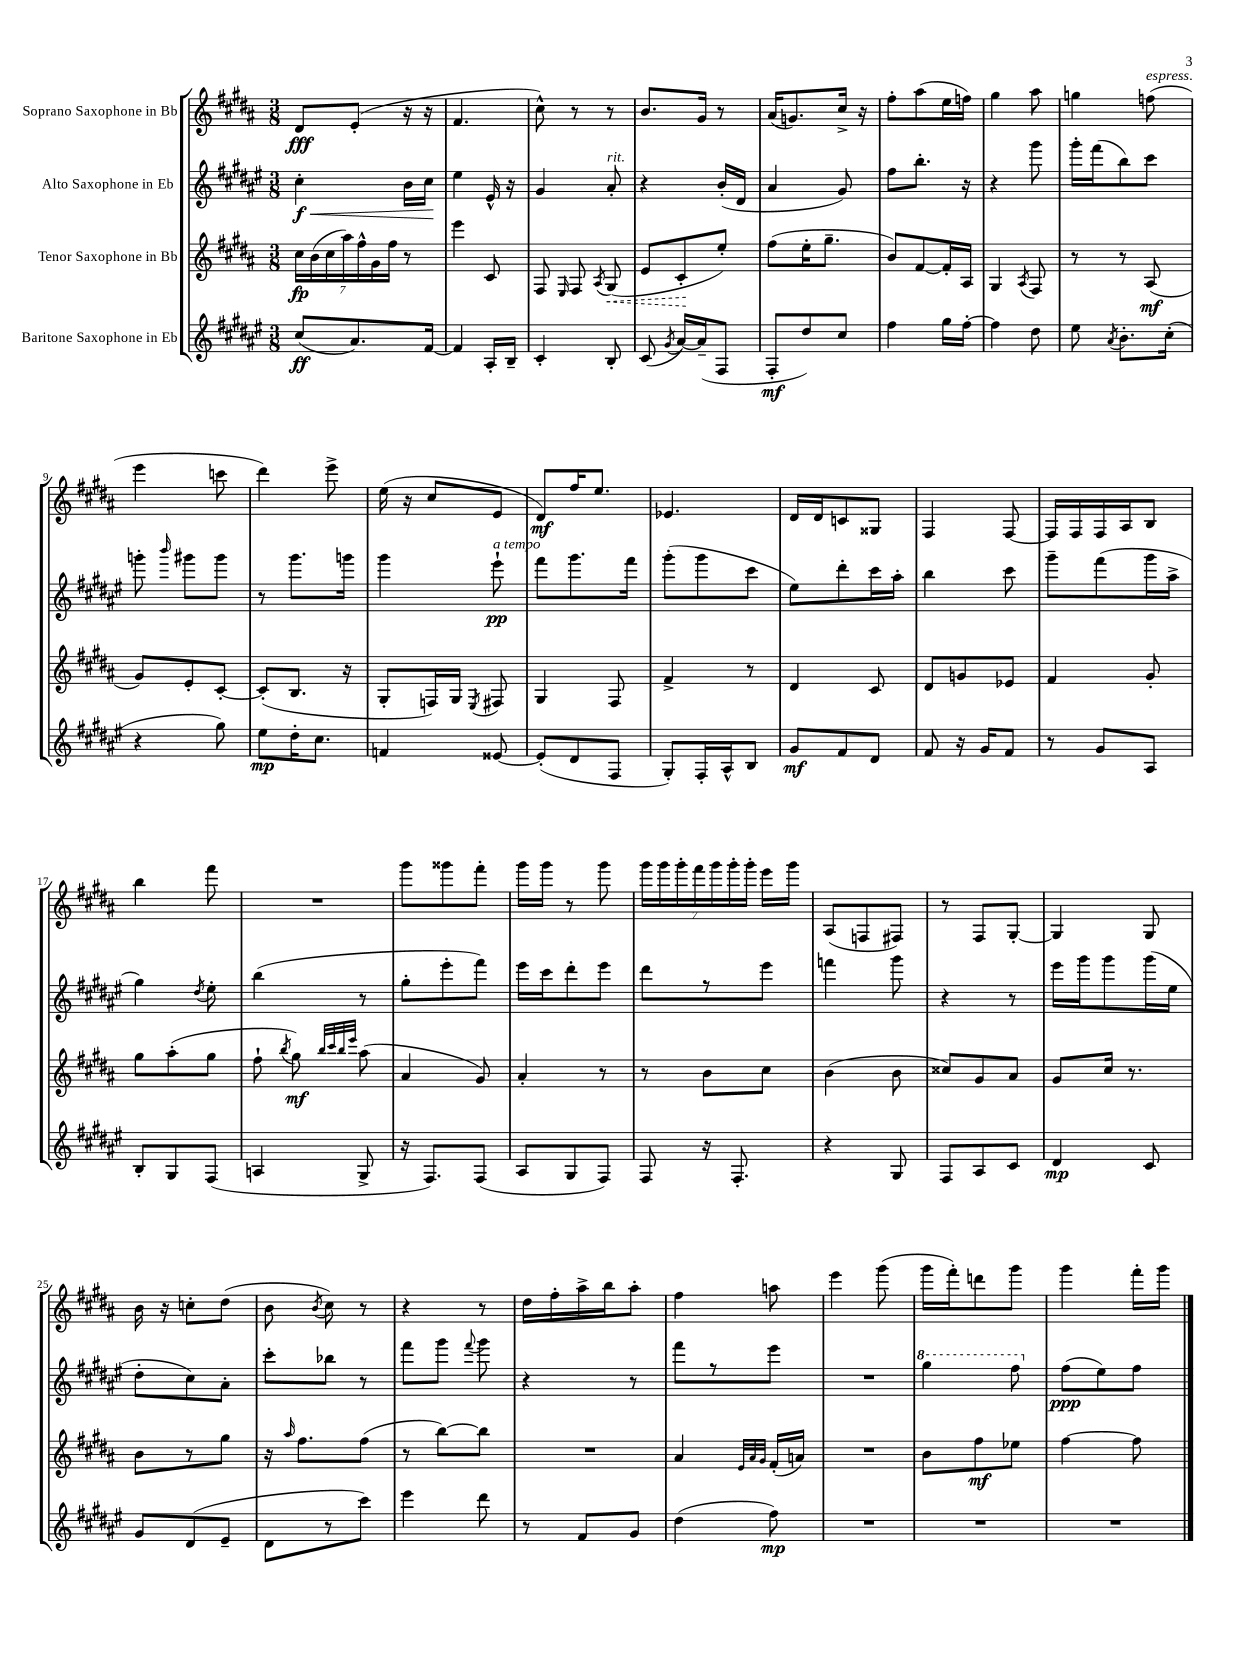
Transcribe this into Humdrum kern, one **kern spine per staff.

**kern	**dynam	**kern	**dynam	**kern	**dynam	**kern	**dynam
*part4	*part4	*part3	*part3	*part2	*part2	*part1	*part1
*staff4	*staff4	*staff3	*staff3	*staff2	*staff2	*staff1	*staff1
*I"Baritone Saxophone in Eb	*	*I"Tenor Saxophone in Bb	*	*I"Alto Saxophone in Eb	*	*I"Soprano Saxophone in Bb	*
*clefG2	*	*clefG2	*	*clefG2	*	*clefG2	*
*k[f#c#g#d#a#e#]	*	*k[f#c#g#d#a#]	*	*k[f#c#g#d#a#e#]	*	*k[f#c#g#d#a#]	*
*M3/8	*	*M3/8	*	*M3/8	*	*M3/8	*
=1	=1	=1	=1	=1	=1	=1	=1
!	!	!	!	!	!LO:HP:b	!	!
(8cc#/L	ff	28cc#\LL	fp	4cc#'\	< f	8d#/L	fff
.	.	(28b\	.	.	.	.	.
.	.	28cc#\	.	.	.	.	.
.	.	28aa#\)	.	.	.	.	.
8.a#/)	.	.	.	.	.	(8e'/J	.
.	.	28ff#^^\	.	.	.	.	.
.	.	28g#\	.	.	.	.	.
.	.	28ff#\JJ	.	.	.	.	.
.	.	8r	.	16b\LL	.	16r	.
[16f#/Jk	.	.	.	16cc#\JJ	.	16r	.
.	.	.	.	.	[	.	.
=2	=2	=2	=2	=2	=2	=2	=2
4f#/]	.	4eee\	.	4ee#\	.	4.f#/	.
16A#'/LL	.	8c#/	.	16e#^^/	.	.	.
16B~/JJ	.	.	.	16r	.	.	.
=3	=3	=3	=3	=3	=3	=3	=3
4c#'/	.	8F#/	.	4g#/	.	8cc#^^\)	.
.	.	16qqE/	.	.	.	.	.
.	.	8F#/	.	.	.	8r	.
.	.	8qA#/	.	.	.	.	.
!	!	!	!	!LO:TX:a:i:t=rit.	!	!	!
!	!	!	!LO:HP:b	!	!	!	!
8B'/	.	(8G#/	<	8a#'/	.	8r	.
=4	=4	=4	=4	=4	=4	=4	=4
(8c#/	.	8e/L	.	4r	.	8.b/L	.
8qg#/	.	.	.	.	.	.	.
[16a#/LL)	.	8c#'/	.	.	.	.	.
(16a#~/J]	.	.	.	.	.	16g#/Jk	.
8F#/J	.	8ee'/J)	[	(16b'/LL	.	8r	.
.	.	.	.	16d#/JJ	.	.	.
=5	=5	=5	=5	=5	=5	=5	=5
8F#'/L	mf	(8ff#\L	.	4a#/	.	(16a#/KL	.
.	.	.	.	.	.	8.gn/)	.
8dd#/)	.	16ee'\K	.	.	.	.	.
.	.	8.gg#~\J	.	.	.	.	.
8cc#/J	.	.	.	8g#/)	.	16cc#^/Jk	.
.	.	.	.	.	.	16r	.
=6	=6	=6	=6	=6	=6	=6	=6
4ff#\	.	8b/L)	.	8ff#\L	.	8ff#'\L	.
.	.	[8f#/	.	8.bb'\J	.	(8aa#\	.
16gg#\LL	.	16f#'/L]	.	.	.	16ee\L	.
[16ff#'\JJ	.	16A#/JJ	.	16r	.	16ffn\JJ)	.
=7	=7	=7	=7	=7	=7	=7	=7
4ff#\]	.	4G#/	.	4r	.	4gg#\	.
.	.	8qA#/	.	.	.	.	.
8dd#\	.	8F#/	.	8ggg#\	.	8aa#\	.
=8	=8	=8	=8	=8	=8	=8	=8
8ee#\	.	8r	.	16ggg#'\LL	.	4ggn\	.
.	.	.	.	(16fff#\J	.	.	.
8qa#/	.	.	.	.	.	.	.
8.b'\L	.	8r	.	8bb\)	.	.	.
!	!	!	!	!	!	!LO:TX:a:i:t=espress.	!
.	.	(8A#/	mf	8ccc#\J	.	(8ffn\	.
(16cc#'\Jk	.	.	.	.	.	.	.
!!LO:LB:g=z
=9	=9	=9	=9	=9	=9	=9	=9
4r	.	8g#/L)	.	8gggn'\	.	4eee\	.
.	.	.	.	16qqbbb/	.	.	.
.	.	8e'/	.	8ggg#X\L	.	.	.
8gg#\)	.	[8c#'/J	.	8ggg#\J	.	8cccn\	.
=10	=10	=10	=10	=10	=10	=10	=10
8ee#\L	mp	(8c#'/L]	.	8r	.	4ddd#\)	.
16dd#'\K	.	8.B/J	.	8.ggg#\L	.	.	.
8.cc#\J	.	.	.	.	.	.	.
.	.	.	.	.	.	8eee^\	.
.	.	16r	.	16gggn\Jk	.	.	.
=11	=11	=11	=11	=11	=11	=11	=11
4fn/	.	8G#'/L	.	4ggg#\	.	(16ee\	.
.	.	.	.	.	.	16r	.
.	.	16Fn/L)	.	.	.	8cc#/L	.
.	.	16G#/JJ	.	.	.	.	.
.	.	8qE/	.	.	.	.	.
!	!	!	!	!LO:TX:a:i:t=a tempo	!	!	!
[8e##X/	.	8F#X/	.	8eee#`\	pp	8e/J	.
=12	=12	=12	=12	=12	=12	=12	=12
(8e##'/L]	.	4G#/	.	8fff#\L	.	8d#/L)	mf
8d#/	.	.	.	8.ggg#\	.	16ff#/K	.
.	.	.	.	.	.	8.ee/J	.
8F#/J	.	8F#/	.	.	.	.	.
.	.	.	.	16fff#\Jk	.	.	.
=13	=13	=13	=13	=13	=13	=13	=13
8G#'/L)	.	4f#^/	.	(8ggg#'\L	.	4.e-X/	.
16F#'/L	.	.	.	8ggg#\	.	.	.
16A#^^/J	.	.	.	.	.	.	.
8B/J	.	8r	.	8ccc#\J	.	.	.
=14	=14	=14	=14	=14	=14	=14	=14
8g#/L	mf	4d#/	.	8ee#\L)	.	16d#/LL	.
.	.	.	.	.	.	16d#/J	.
8f#/	.	.	.	8ddd#'\	.	8cn/	.
8d#/J	.	8c#/	.	16ccc#\L	.	8G##X/J	.
.	.	.	.	16aa#'\JJ	.	.	.
=15	=15	=15	=15	=15	=15	=15	=15
8f#/	.	8d#/L	.	4bb\	.	4F#/	.
16r	.	8gn/	.	.	.	.	.
16g#/KL	.	.	.	.	.	.	.
8f#/J	.	8e-X/J	.	8ccc#\	.	[8F#/	.
=16	=16	=16	=16	=16	=16	=16	=16
8r	.	4f#/	.	8ggg#~\L	.	16F#/LL]	.
.	.	.	.	.	.	16F#/	.
8g#/L	.	.	.	(8fff#\	.	16F#/	.
.	.	.	.	.	.	16A#/J	.
8A#/J	.	8g#'/	.	16ggg#\L	.	8B/J	.
.	.	.	.	16aa#^\JJ	.	.	.
!!LO:LB:g=z
=17	=17	=17	=17	=17	=17	=17	=17
8B'/L	.	8gg#\L	.	4gg#\)	.	4bb\	.
8G#/	.	(8aa#'\	.	.	.	.	.
.	.	.	.	8qdd#/	.	.	.
(8F#/J	.	8gg#\J	.	8ee#'\	.	8fff#\	.
=18	=18	=18	=18	=18	=18	=18	=18
4An/	.	8ff#`\	.	(4bb\	.	4.r	.
.	.	8qbb/	.	.	.	.	.
.	.	8gg#\)	mf	.	.	.	.
.	.	32qqbb/LLL	.	.	.	.	.
.	.	32qqccc#/	.	.	.	.	.
.	.	32qqbb/	.	.	.	.	.
.	.	32qqeee/JJJ	.	.	.	.	.
8G#^/	.	(8aa#\	.	8r	.	.	.
=19	=19	=19	=19	=19	=19	=19	=19
16r	.	4a#/	.	8gg#'\L	.	8ggg#\L	.
8.F#/L)	.	.	.	.	.	.	.
.	.	.	.	8eee#'\	.	8ggg##X\	.
(8F#/J	.	8g#/)	.	8fff#\J)	.	8fff#'\J	.
=20	=20	=20	=20	=20	=20	=20	=20
8A#/L	.	4a#'/	.	16eee#\LL	.	16ggg#\LL	.
.	.	.	.	16ccc#\J	.	16ggg#\JJ	.
8G#/	.	.	.	8ddd#'\	.	8r	.
8F#/J)	.	8r	.	8eee#\J	.	8ggg#\	.
=21	=21	=21	=21	=21	=21	=21	=21
8F#/	.	8r	.	8ddd#\L	.	28ggg#\LL	.
.	.	.	.	.	.	28ggg#\	.
.	.	.	.	.	.	28ggg#'\	.
.	.	.	.	.	.	28fff#\	.
16r	.	8b\L	.	8r	.	.	.
.	.	.	.	.	.	28ggg#\	.
.	.	.	.	.	.	28ggg#'\	.
8.F#'/	.	.	.	.	.	.	.
.	.	.	.	.	.	28ggg#'\JJ	.
.	.	8cc#\J	.	8eee#\J	.	16eee\LL	.
.	.	.	.	.	.	16ggg#\JJ	.
=22	=22	=22	=22	=22	=22	=22	=22
4r	.	(4b\	.	4fffn\	.	(8A#/L	.
.	.	.	.	.	.	8Fn/	.
8G#/	.	8b\	.	8ggg#\	.	8F#X/J)	.
=23	=23	=23	=23	=23	=23	=23	=23
8F#/L	.	8cc##X/L)	.	4r	.	8r	.
8A#/	.	8g#/	.	.	.	8F#/L	.
8c#/J	.	8a#/J	.	8r	.	[8G#'/J	.
=24	=24	=24	=24	=24	=24	=24	=24
4d#/	mp	8g#/L	.	16eee#\LL	.	4G#/]	.
.	.	.	.	16ggg#\J	.	.	.
.	.	16cc#/Jk	.	8ggg#\	.	.	.
.	.	8.r	.	.	.	.	.
8c#/	.	.	.	(16ggg#\L	.	8G#/	.
.	.	.	.	16ee#\JJ	.	.	.
!!LO:LB:g=z
=25	=25	=25	=25	=25	=25	=25	=25
8g#/L	.	8b\L	.	8dd#'\L	.	16b\	.
.	.	.	.	.	.	16r	.
(8d#/	.	8r	.	8cc#\)	.	8ccn'\L	.
8e#~/J	.	8gg#\J	.	8a#'\J	.	(8dd#\J	.
=26	=26	=26	=26	=26	=26	=26	=26
8d#\L	.	16r	.	8ccc#'\L	.	8b\	.
.	.	16qqaa#/	.	.	.	.	.
.	.	8.ff#\L	.	.	.	.	.
.	.	.	.	.	.	8qb/	.
8r	.	.	.	8bb-X\J	.	8cc#\)	.
8ccc#\J)	.	(8ff#\J	.	8r	.	8r	.
=27	=27	=27	=27	=27	=27	=27	=27
4eee#\	.	8r	.	8fff#\L	.	4r	.
.	.	[8bb\L)	.	8ggg#\J	.	.	.
.	.	.	.	8qqfff#/	.	.	.
8ddd#\	.	8bb\J]	.	8ggg#\	.	8r	.
=28	=28	=28	=28	=28	=28	=28	=28
8r	.	4.r	.	4r	.	16dd#\LL	.
.	.	.	.	.	.	16ff#'\	.
8f#/L	.	.	.	.	.	16aa#^\	.
.	.	.	.	.	.	16bb\J	.
8g#/J	.	.	.	8r	.	8aa#'\J	.
=29	=29	=29	=29	=29	=29	=29	=29
(4dd#\	.	4a#/	.	8fff#\L	.	4ff#\	.
.	.	.	.	8r	.	.	.
.	.	32qqe/LLL	.	.	.	.	.
.	.	32qqa#/	.	.	.	.	.
.	.	32qqg#/JJJ	.	.	.	.	.
8ff#\)	mp	(16f#'/LL	.	8eee#\J	.	8aan\	.
.	.	16an/JJ)	.	.	.	.	.
=30	=30	=30	=30	=30	=30	=30	=30
4.r	.	4.r	.	4.r	.	4eee\	.
.	.	.	.	.	.	(8ggg#\	.
=31	=31	=31	=31	=31	=31	=31	=31
*	*	*	*	*8va	*	*	*
4.r	.	8b\L	.	4ggg#\	.	16ggg#\LL	.
.	.	.	.	.	.	16fff#'\J)	.
.	.	8ff#\	mf	.	.	8dddn\	.
.	.	8ee-X\J	.	8fff#\	.	8ggg#\J	.
=32	=32	=32	=32	=32	=32	=32	=32
*	*	*	*	*X8va	*	*	*
4.r	.	[4ff#\	.	(8ff#\L	ppp	4ggg#\	.
.	.	.	.	8ee#\)	.	.	.
.	.	8ff#\]	.	8ff#\J	.	16fff#'\LL	.
.	.	.	.	.	.	16ggg#\JJ	.
==	==	==	==	==	==	==	==
*-	*-	*-	*-	*-	*-	*-	*-
